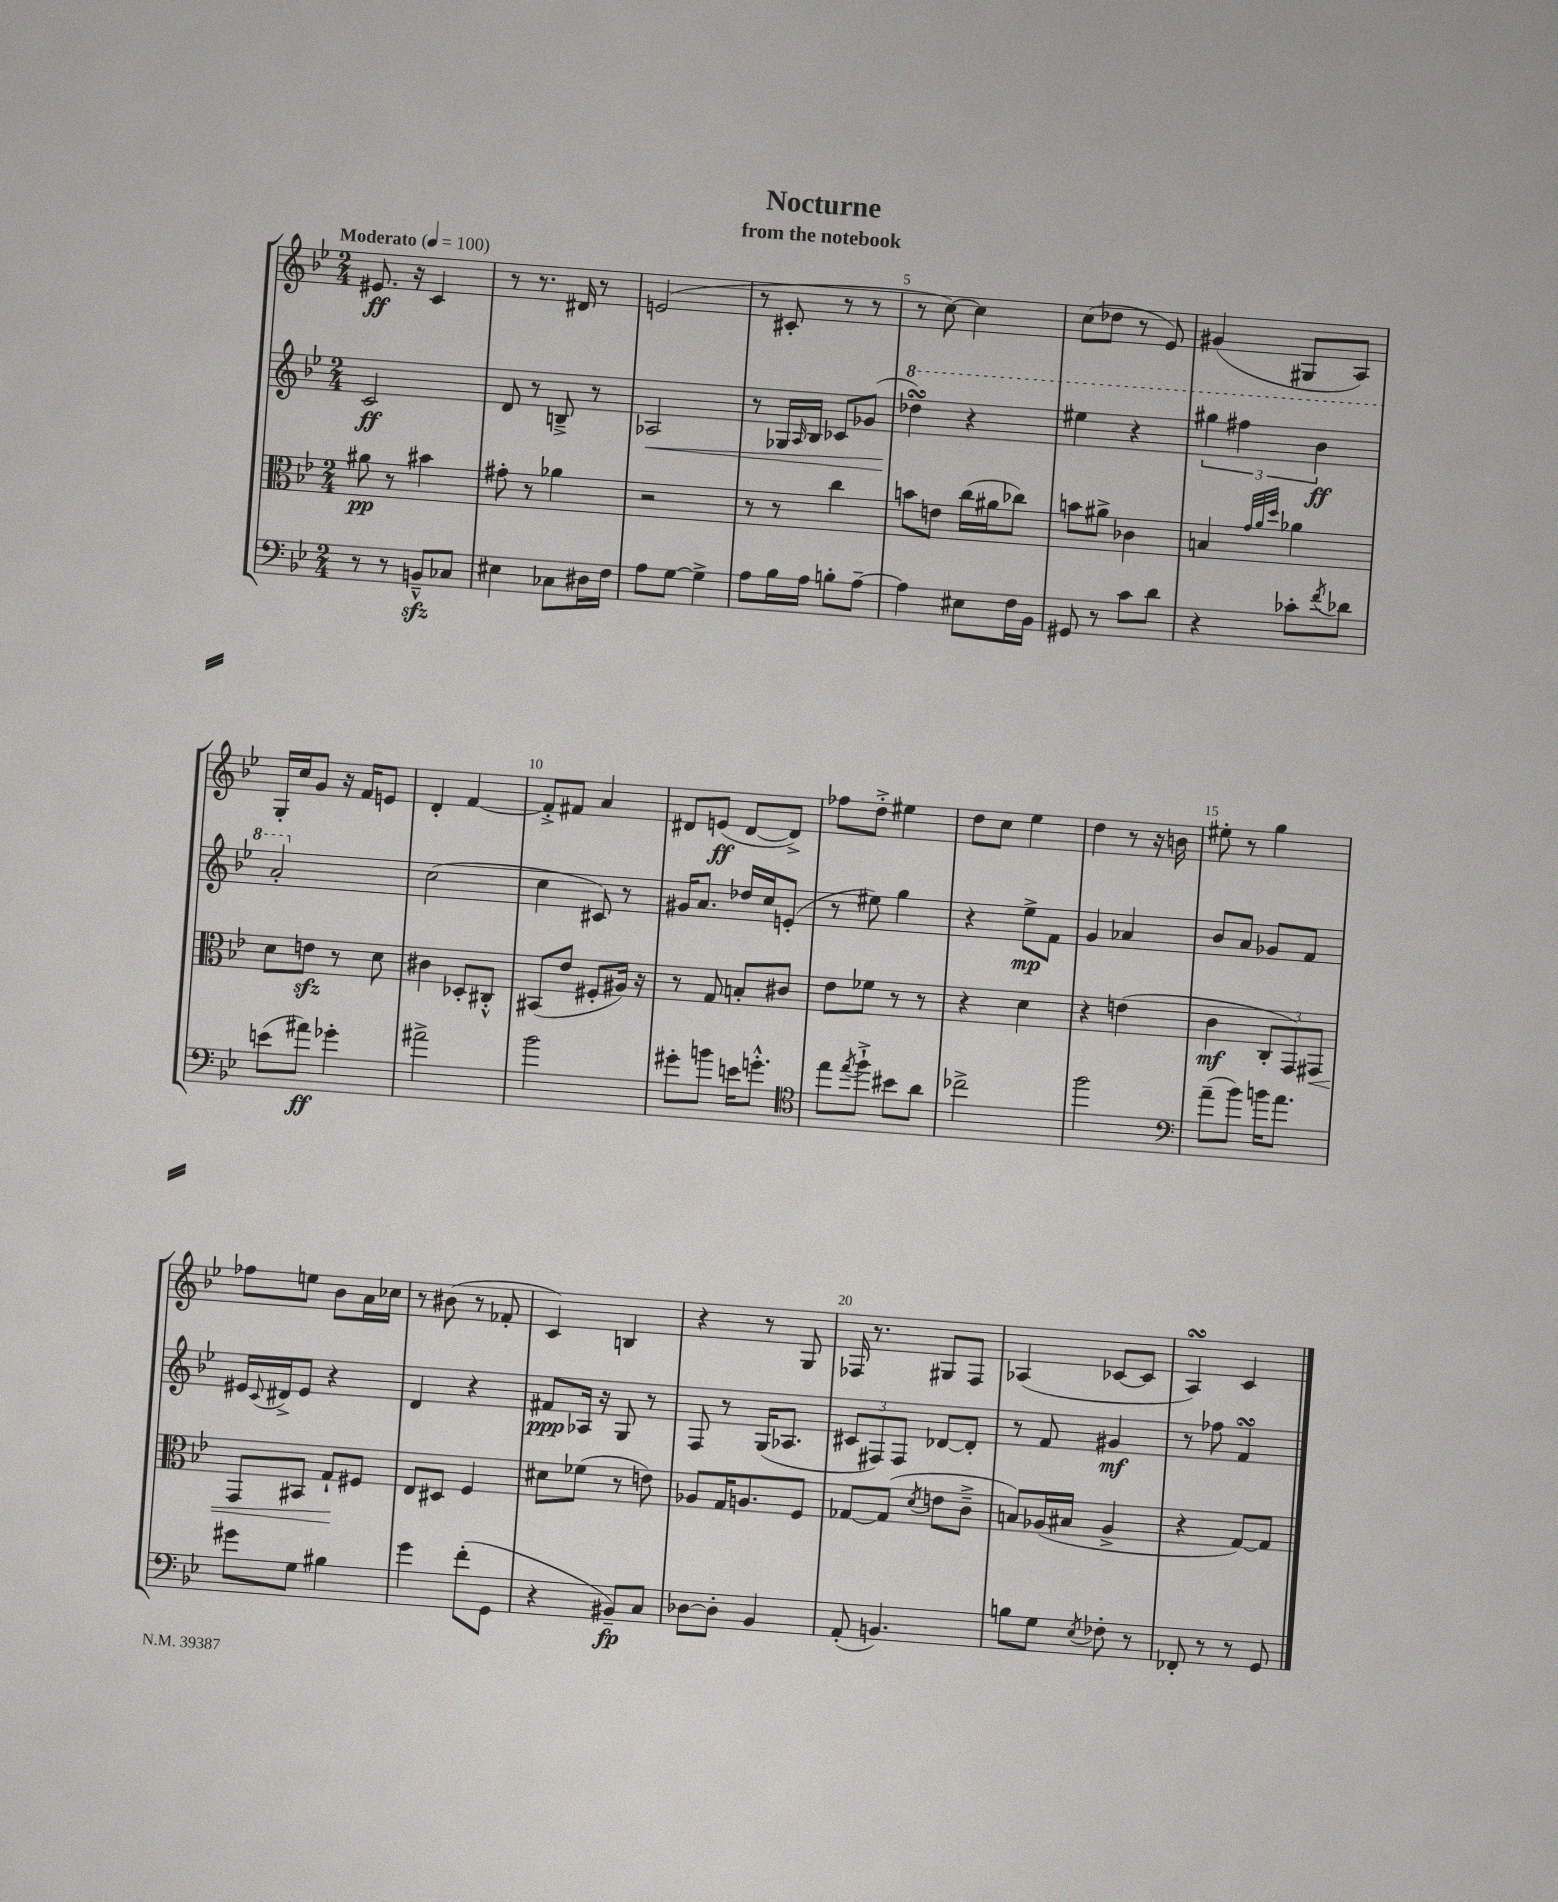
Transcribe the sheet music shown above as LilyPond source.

\header { title = "Nocturne" subtitle = "from the notebook" }
<<
\new StaffGroup <<
\new Staff = "s0" {
    \clef treble \key bes \major \numericTimeSignature \time 2/4 \tempo "Moderato" 4 = 100
    eis'8.\ff r16 c'4 |
    r8 r8. dis'16 r8 |
    e'2( |
    r8 cis'8-. r8 r8 |
    r8 c''8~) c''4 |
    c''8( des''8 r8 ees'8) |
    gis'4( gis8 a8) |
    g16-. c''16 g'8 r16 f'16 e'8 |
    d'4-. f'4~ |
    f'8-.-> fis'8 a'4 |
    dis'8 e'8\ff( dis'8~ dis'8->) |
    fes''8 d''8-.-> eis''4 |
    d''8 c''8 ees''4 |
    d''4 r8 r16 b'16 |
    eis''8-. r8 g''4 |
    fes''8 e''8 bes'8 a'16 ces''16 |
    r8 bis'8( r8 fes'8-. |
    c'4) b4 |
    r4 r8 g8 |
    fes16 r8. gis8 fes8 |
    aes4( ces'8~ ces'8 |
    a4\turn) c'4 \bar "|." |
}
\new Staff = "s1" {
    \clef treble \key bes \major \numericTimeSignature \time 2/4
    c'2\ff |
    d'8 r8 b8---> r8 |
    aes2\< |
    r8 ges16 \grace { a16 } bes16 ces'8 ges'8( |
    \ottava #1 des'''4\turn\!) r4 |
    eis'''4 r4 |
    \tuplet 3/2 { gis'''4 fis'''4 bes''4\ff } |
    a''2-. \ottava #0 |
    c''2( |
    c''4 cis'8) r8 |
    gis'16 a'8. des''16 c''16 e'8-.( |
    r8 eis''8) g''4 |
    r4 ees''8->\mp f'8 |
    g'4 aes'4 |
    bes'8 a'8 ges'8 f'8 |
    eis'16 \appoggiatura { c'8 } dis'16-> eis'8 r4 |
    d'4 r4 |
    fis'8\ppp aes16 r16 g8 r8 |
    f8 r8 g16( aes8. |
    \tuplet 3/2 { cis'8 fis8) fis8 } des'8~ des'8-. |
    r8 f'8 gis'4\mf |
    r8 fes''8 f'4\turn \bar "|." |
}
\new Staff = "s2" {
    \clef alto \key bes \major \numericTimeSignature \time 2/4
    ais'8\pp r8 bis'4 |
    gis'8-. r8 aes'4 |
    r2 |
    r8 r8 c''4 |
    b'8 e'8 c''16( ais'16 ces''8) |
    b'8 ais'8-> ces'4 |
    b4 \grace { g'32 a'32 d''32 } aes'4 |
    d'8 e'8\sfz r8 d'8 |
    cis'4 des8-. cis8-.-^ |
    bis,8( ees'8 fis8-. ais16) r16 |
    r8 g8 b8-. cis'8 |
    ees'8 fes'8 r8 r8 |
    r4 d'4 |
    r4 e'4( |
    c'4\mf \tuplet 3/2 { c8-. g,8) gis,8\< } |
    g,8 bis,8 g8-!\! fis8 |
    ees8 dis8 f4 |
    dis'8 fes'8( r8 e'8) |
    aes8 g16 a8. f8 |
    ges8~ ges8( \acciaccatura { d'8 } e'8 c'8---> |
    b8) aes16( bis16 aes4-> |
    r4 g8~) g8 \bar "|." |
}
\new Staff = "s3" {
    \clef bass \key bes \major \numericTimeSignature \time 2/4
    r8 r8 b,8---^\sfz ces8 |
    eis4 ces8 dis16 f16 |
    a8 g8~ g4-> |
    a8 bes16 a16 b8-. a8~-- |
    a4 eis8 f16 bes,16 |
    gis,8 r8 c'8 d'8 |
    r4 ces'8-. \acciaccatura { f'8 } des'8 |
    e'8( ais'8\ff) ges'4-. |
    ais'2-> |
    bes'2 |
    gis'8-. b'8 e'16 g'8.-.-^ |
    \clef tenor ees''8 \acciaccatura { ees''8 } f''8-!-> bis'8 a'8 |
    ces''2-> |
    f''2 |
    \clef bass a'8--( bes'8) b'16 a'8. |
    gis'8 g8 bis4 |
    g'4 f'8-.( g,8 |
    r4 bis,8--\fp) c8 |
    des8~ des8-. bes,4 |
    a,8-.( b,4.) |
    b8 g8 \acciaccatura { ees8 } fes8-. r8 |
    fes,8-. r8 r8 g,8 \bar "|." |
}
>>
>>
\layout { \context { \Score \override BarNumber.break-visibility = ##(#f #t #t) barNumberVisibility = #(every-nth-bar-number-visible 5) } }
